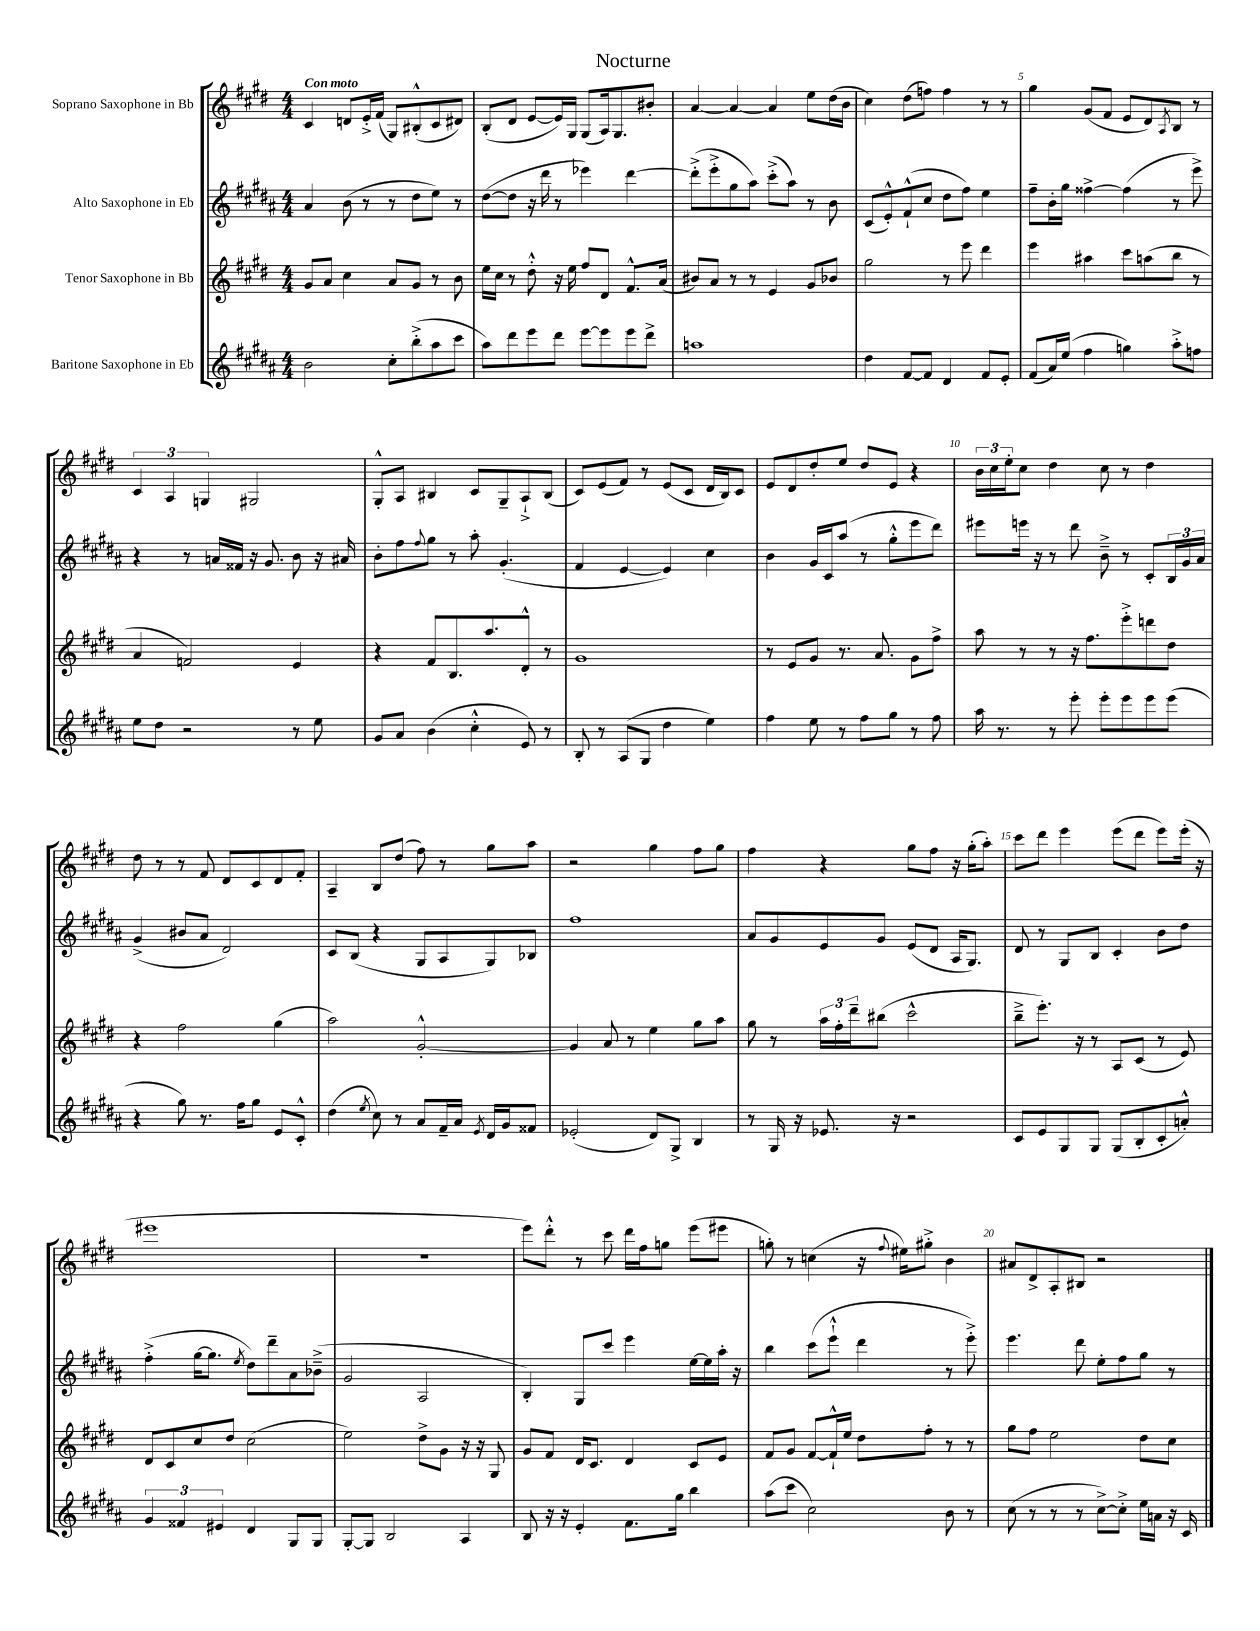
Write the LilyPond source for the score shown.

\header { title = "Nocturne" }
<<
\new StaffGroup <<
\new Staff = "s0" \with { instrumentName = "Soprano Saxophone in Bb" } {
    \clef treble \key e \major \numericTimeSignature \time 4/4 \tempo "Con moto"
    cis'4 d'8 e'16-.-> fis'16( gis8) bis8-.-^( cis'8 dis'8) |
    b8-.( dis'8 e'8~ e'16) gis16 gis8( a16) gis8. bis'8-. |
    a'4~ a'4~ a'4 e''8 dis''16( b'16 |
    cis''4) dis''8( f''8) f''4 r8 r8 |
    gis''4 gis'8( fis'8 e'8 dis'8) \acciaccatura { a8 } b8 r8 |
    \tuplet 3/2 { cis'4 a4 g4 } gis2 |
    gis8-.-^ a8 bis4 cis'8 gis8-- a8-!-> bis8( |
    cis'8) e'8( fis'8) r8 e'8( cis'8 dis'16 b16) cis'8 |
    e'8 dis'8 dis''8-. e''8 dis''8 e'8 r4 |
    \tuplet 3/2 { b'16 cis''16 e''16-. } cis''8 dis''4 cis''8 r8 dis''4 |
    dis''8 r8 r8 fis'8 dis'8 cis'8 dis'8 fis'8-. |
    a4-- b8 dis''8( fis''8) r8 gis''8 a''8 |
    r2 gis''4 fis''8 gis''8 |
    fis''4 r4 gis''8 fis''8 r16 gis''16-.( a''8-.) |
    cis'''8 dis'''8 e'''4 e'''8( dis'''8 e'''8) e'''16-.( r16 |
    eis'''1 |
    R1 |
    e'''8) dis'''8-.-^ r8 cis'''8 dis'''16 fis''16 g''8 e'''8( eis'''8 |
    g''8-.) r8 c''4( r16 \appoggiatura { fis''8 } eis''16) gis''8-.-> b'4 |
    ais'8 dis'8-> a8-. bis8 r2 \bar "|." |
}
\new Staff = "s1" \with { instrumentName = "Alto Saxophone in Eb" } {
    \clef treble \key b \major \numericTimeSignature \time 4/4
    ais'4 b'8( r8 r8 dis''8 e''8) r8 |
    dis''8~( dis''8 r16 dis'''16 r8 ees'''4) dis'''4~ |
    dis'''8-.->( e'''8-.-> gis''8 ais''8) cis'''8-.->( ais''8) r8 b'8 |
    cis'8( e'8-.-^) fis'8-!-^( cis''8 dis''8 fis''8) e''4 |
    fis''8-- b'16-. gis''16 fisis''4~-> fisis''4( r8 e'''8->) |
    r4 r8 a'16 fisis'16 r16 gis'8. b'8 r16 ais'16 |
    b'8-. fis''8 \appoggiatura { fis''8 } gis''8 r8 ais''8-. gis'4.-.( |
    fis'4 e'4~ e'4) cis''4 |
    b'4 gis'16 cis'16 ais''8( r8 gis''8-.-^ e'''8 dis'''8) |
    eis'''8 e'''16 r16 r8 dis'''8 b'8---> r8 cis'8-. \tuplet 3/2 { b16 gis'16 ais'16 } |
    gis'4->( bis'8 ais'8 dis'2) |
    cis'8 b8( r4 gis8 ais8 gis8) bes8 |
    fis''1 |
    ais'8 gis'8 e'8 gis'8 e'8( dis'8 ais16 gis8.) |
    dis'8 r8 gis8 b8 cis'4-. b'8 dis''8 |
    fis''4-.->( gis''16~ gis''8. \acciaccatura { e''8 } dis''8) dis'''8-- ais'8 bes'8--->( |
    gis'2 ais2 |
    b4-.) gis8 cis'''8 e'''4 e''16~ e''16 ais''16-. r16 |
    b''4 cis'''8( e'''8-!-^ dis'''4 r8 e'''8-.->) |
    e'''4. dis'''8 e''8-. fis''8 gis''8 r8 \bar "|." |
}
\new Staff = "s2" \with { instrumentName = "Tenor Saxophone in Bb" } {
    \clef treble \key e \major \numericTimeSignature \time 4/4
    gis'8 a'8 cis''4 a'8 gis'8 r8 b'8 |
    e''16 cis''16 r8 dis''8-.-^ r16 e''16 fis''8 dis'8 fis'8.-^ a'16( |
    bis'8) a'8 r8 r8 e'4 gis'8 bes'8 |
    gis''2 r8 e'''8 dis'''4 |
    e'''4 ais''4 cis'''8 a''8( b''8 r8 |
    a'4 f'2) e'4 |
    r4 fis'8 b8. a''8. dis'8-.-^ r8 |
    gis'1 |
    r8 e'8 gis'8 r8. a'8. gis'8 fis''8-> |
    a''8 r8 r8 r16 fis''8. e'''8-.-> d'''8 dis''8 |
    r4 fis''2 gis''4( |
    a''2) gis'2~-.-^ |
    gis'4 a'8 r8 e''4 gis''8 a''8 |
    gis''8 r8 \tuplet 3/2 { a''16 fis''16-. dis'''16-- } bis''8( cis'''2-^ |
    b''8---> e'''8.-.) r16 r8 a8 cis'8( r8 e'8) |
    dis'8 cis'8 cis''8 dis''8 cis''2( |
    e''2) dis''8-> gis'8 r16 r16 gis8 |
    gis'8 fis'8 dis'16 cis'8. dis'4 cis'8 e'8 |
    fis'8 gis'8 fis'8~ fis'16-!-^ e''16 dis''8 fis''8-. r8 r8 |
    gis''8 fis''8 e''2 dis''8 cis''8 \bar "|." |
}
\new Staff = "s3" \with { instrumentName = "Baritone Saxophone in Eb" } {
    \clef treble \key b \major \numericTimeSignature \time 4/4
    b'2 cis''8-. b''8-.->( ais''8 cis'''8 |
    ais''8) dis'''8 e'''8 dis'''8 e'''8~ e'''8 e'''8 dis'''8-> |
    a''1 |
    dis''4 fis'8~ fis'8 dis'4 fis'8 e'8-. |
    fis'8( ais'16) e''16( fis''4 g''4) ais''8-.-> f''8 |
    e''8 dis''8 r2 r8 e''8 |
    gis'8 ais'8 b'4( cis''4-.-^ e'8) r8 |
    b8-. r8 ais8( gis8 dis''4 e''4) |
    fis''4 e''8 r8 fis''8 gis''8 r8 fis''8 |
    ais''16 r8. r8 e'''8-. e'''8-. e'''8 e'''8 e'''8( |
    r4 gis''8) r8. fis''16 gis''8 e'8 cis'8-.-^ |
    dis''4( \acciaccatura { e''8 } cis''8) r8 ais'8 fis'16-- ais'16 \acciaccatura { e'8 } dis'16 gis'16 fisis'8 |
    ees'2-.( dis'8) gis8-> b4 |
    r8 gis16 r16 ees'8. r16 r2 |
    cis'8 e'8 gis8 gis8 gis8( b8-. cis'8-. a'8-.-^) |
    \tuplet 3/2 { gis'4 fisis'4 eis'4 } dis'4 gis8 gis8 |
    gis8~-. gis8 b2 ais4 |
    b8 r16 r16 e'4-. fis'8. gis''16 b''4 |
    ais''8( cis'''8 cis''2) b'8 r8 |
    cis''8( r8 r8 r8 cis''8~->) cis''8-.-> e''16 a'16 r16 cis'16 \bar "|." |
}
>>
>>
\layout { \context { \Score \override BarNumber.break-visibility = ##(#f #t #t) barNumberVisibility = #(every-nth-bar-number-visible 5) } }
